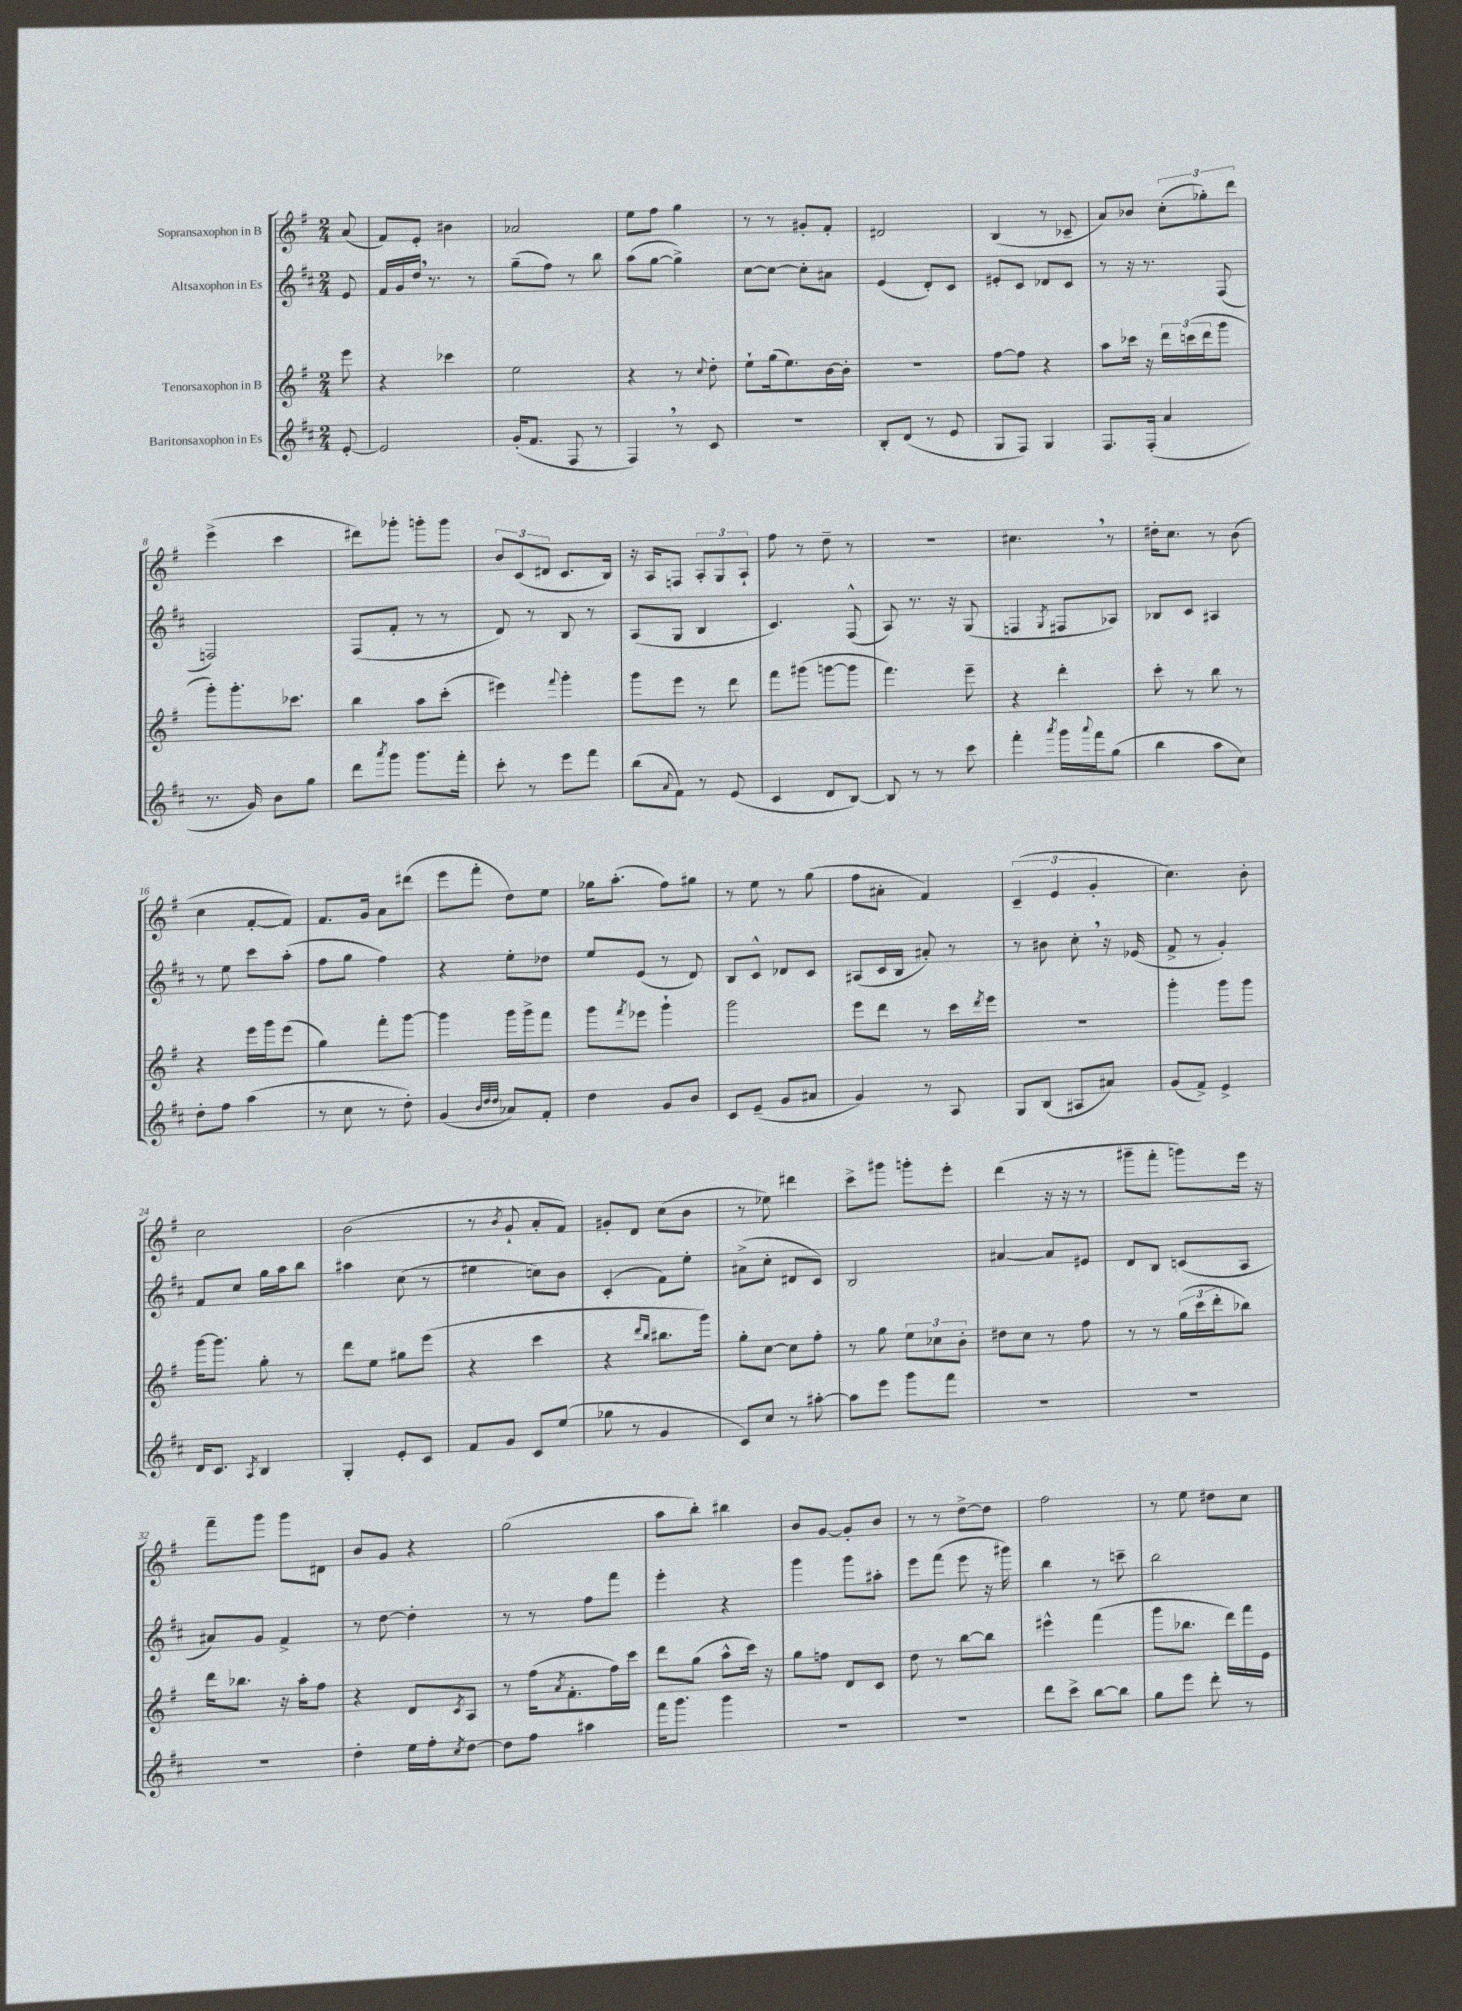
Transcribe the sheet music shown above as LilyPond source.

<<
\new StaffGroup <<
\new Staff = "s0" \with { instrumentName = "Sopransaxophon in B" } {
    \clef treble \key g \major \numericTimeSignature \time 2/4 \partial 8
    a'8( |
    fis'8) e'8-. bis'4 |
    aes'2 |
    e''8 fis''8 g''4 |
    r8 r8 gis'8-. fis'8-. |
    dis'2 |
    b4( r8 ces'8-- |
    a'8) bes'8 \tuplet 3/2 { c''8-.( ges''8-.) d'''8 } |
    e'''4->( c'''4 |
    dis'''8) ges'''8-. g'''8-. g'''8 |
    \tuplet 3/2 { b'8 c'8( dis'8 } c'8. b16) |
    r16 a16 f8 \tuplet 3/2 { a8-. g8 a8-! } |
    fis''8 r8 d''8-- r8 |
    r2 |
    cis''4. \breathe r8 |
    dis''16-. c''8. r8 b'8( |
    c''4 fis'8~-. fis'8) |
    fis'8. g'16 a'8 dis'''8( |
    e'''8 fis'''8-. d''8) e''8 |
    ges''16 a''8.-.( fis''8) gis''8 |
    r8 e''8 r8 g''8( |
    fis''8 ais'8-. fis'4) |
    \tuplet 3/2 { c'4--( e'4 g'4-. } |
    c''4.) b'8-. |
    c''2 |
    b'2( |
    r8 \acciaccatura { b'8 } g'8-! a'8-. fis'8) |
    gis'8-. d'8 c''8( b'8 |
    r8 ees''8) dis'''4 |
    c'''8-> gis'''8 g'''8-. e'''8-. |
    d'''4( r16 r16 r8 |
    gis'''8-- fis'''8-. g'''8) e'''16 r16 |
    fis'''8-- g'''8 g'''8 dis'8 |
    b'8 g'8 r4 |
    g''2( |
    a''8 b''8-.) bis''4 |
    b'8 g'8~ g'8-. b'8 |
    r8 r8 d''8~-> d''8 |
    fis''2 |
    r8 e''8 dis''8 c''8 \bar "|." |
}
\new Staff = "s1" \with { instrumentName = "Altsaxophon in Es" } {
    \clef treble \key d \major \numericTimeSignature \time 2/4 \partial 8
    e'8 |
    fis'16 g'16 d''16 \breathe r8. r8 |
    g''8--( fis''8) r8 b''8 |
    a''8( g''8~ g''4->) |
    cis''8~ cis''8~ cis''8-. ais'8 |
    e'4( d'8-.) cis'8 |
    eis'8-. cis'8 des'8 cis'8 |
    r8 r16 r8. fis8( |
    f2) |
    fis8( fis'8-. r8 r8 |
    d'8) r8 b8 r8 |
    a8( g8 b4 |
    cis'4.) fis8-^( |
    a8) r8. r16 g8( |
    f4 \acciaccatura { g8 } fis8 aes8) |
    bes8 cis'8 ais4 |
    r8 e''8 cis'''8 a''8-.( |
    fis''8 g''8 fis''4) |
    r4 e''8-. des''8 |
    e''8 e'8( r8 d'8) |
    b8 cis'8-^ des'8 cis'8 |
    ais8( cis'16 b16 ais'8-.) r8 |
    r8 bis'8 cis''8-. \breathe r16 ees'16( |
    fis'8-> r8 g'4-.) |
    fis'8 cis''8 g''16 a''16 b''8 |
    ais''4 cis''8( r8 |
    eis''4 c''8) b'8 |
    cis'4-.( fis'8) e''8-. |
    ais'8->( cis''8-. dis'8 cis'8) |
    b2 |
    ais'4~ ais'8 eis'8 |
    d'8 b8 c'8( a8 |
    ais'8) g'8 fis'4-> |
    r8 d''8~ d''4-. |
    r8 r8 fis''8 fis'''8 |
    e'''4-. r4 |
    g'''4 g'''8 ais''8-. |
    e'''8 fis'''8( e'''8 r16 gis'''16) |
    b''4 r8 c'''8-- |
    b''2 \bar "|." |
}
\new Staff = "s2" \with { instrumentName = "Tenorsaxophon in B" } {
    \clef treble \key g \major \numericTimeSignature \time 2/4 \partial 8
    e'''8 |
    r4 ces'''4 |
    e''2 |
    r4 r8 \appoggiatura { c''8 } d''8-. |
    e''8-! g''16( e''8.) b'16~ b'16-. |
    r2 |
    fis''8~ fis''8 r4 |
    a''8 ces'''16 r16 \tuplet 3/2 { d'''16 c'''16( d'''16 } g'''8 |
    g'''8-.) g'''8.-. ces'''8. |
    b''4 a''8 c'''8-.( |
    eis'''4) \appoggiatura { fis'''8 } g'''4-. |
    g'''8 e'''8 r8 d'''8 |
    fis'''8 gis'''8( g'''8~ g'''8 |
    fis'''4.) e'''8-- |
    r4 d'''4-. |
    c'''8-. r8 b''8 r8 |
    r4 e'''16 g'''16 e'''8( |
    g''4) fis'''8-. g'''8~ |
    g'''4 g'''16 g'''16-> fis'''8 |
    g'''8 \acciaccatura { fis'''8 } ees'''8 g'''4-! |
    g'''2 |
    e'''8 d'''8 r8 c'''16 \acciaccatura { d'''8 } e'''16 |
    R2 |
    g'''4-. g'''8 g'''8 |
    g'''16~ g'''8. g''8-. r8 |
    d'''8 e''8 gis''8 e'''8( |
    r4 c'''4 |
    r4 \grace { d'''16 b''16 } bis''8. g'''16) |
    g''8-. c''8~ c''8 fis''8-. |
    r8 g''8 \tuplet 3/2 { e''8 ces''8 b'8-. } |
    dis''8 c''8 r8 fis''8 |
    r8 r8 \tuplet 3/2 { g''16( c'''16 d'''16-. } bes''8) |
    d'''16 bes''8. r16 a''16-. fis''8 |
    r4 d'8 \acciaccatura { c'8 } a8 |
    r8 fis''16( \acciaccatura { a'8 } fis'8.-. fis''16) c'''16 |
    d'''8 g''8( a''8-^ c'''16) r16 |
    g''8 f''8 d'8 c'8 |
    d''8 r8 b''8~ b''8 |
    eis'''4-^ fis'''4( |
    g'''8 bes''8. d'''16) fis'''16 e'16 \bar "|." |
}
\new Staff = "s3" \with { instrumentName = "Baritonsaxophon in Es" } {
    \clef treble \key d \major \numericTimeSignature \time 2/4 \partial 8
    e'8~-. |
    e'2 |
    g'16-.( fis'8. fis8 r8 |
    fis4) \breathe r8 cis'8 |
    R2 |
    b8-. d'8( r8 e'8 |
    g8 fis8) g4 |
    fis8. fis16-.( a'4 |
    r8. g'16) b'8 g''8 |
    d'''8 \acciaccatura { a'''8 } g'''8 g'''8. fis'''16-. |
    cis'''8-. r8 e'''8 fis'''8 |
    b''8( \appoggiatura { a'8 } fis'8) r8 e'8( |
    cis'4 d'8 b8~) |
    b8 r8 r8 cis'''8 |
    fis'''4-. \acciaccatura { a'''8 } g'''16 \appoggiatura { a'''8 } fis'''16 g''8( |
    b''4 a''8 cis''8) |
    d''8-. fis''8 a''4( |
    r8 cis''8 r8 d''8-.) |
    g'4( \grace { b'32 d''32 d''32 } aes'8) fis'8-. |
    d''4 g'8 b'8 |
    cis'8 e'8--( g'8 ais'8 |
    g'4) r8 a8 |
    g8 b8( ais8 ais'8) |
    g'8( fis'8->) e'4-> |
    d'16 cis'8. \acciaccatura { a8 } b4 |
    g4-. e'8-. cis'8 |
    fis'8 g'8 cis'8 e''8( |
    ges''8 r8 g'4 |
    cis'8) cis''8 r8 ais''8~-. |
    ais''8 e'''8 g'''8 fis'''8 |
    R2 |
    R2 |
    R2 |
    d''4-. e''16 fis''16-. \acciaccatura { cis''8 } d''8~ |
    d''8 fis''8 ais''4 |
    fis'''16 g'''8. g'''4 |
    R2 |
    R2 |
    d'''8 cis'''8-> b''8~ b''8 |
    g''8 e'''8 d'''8-. r8 \bar "|." |
}
>>
>>
